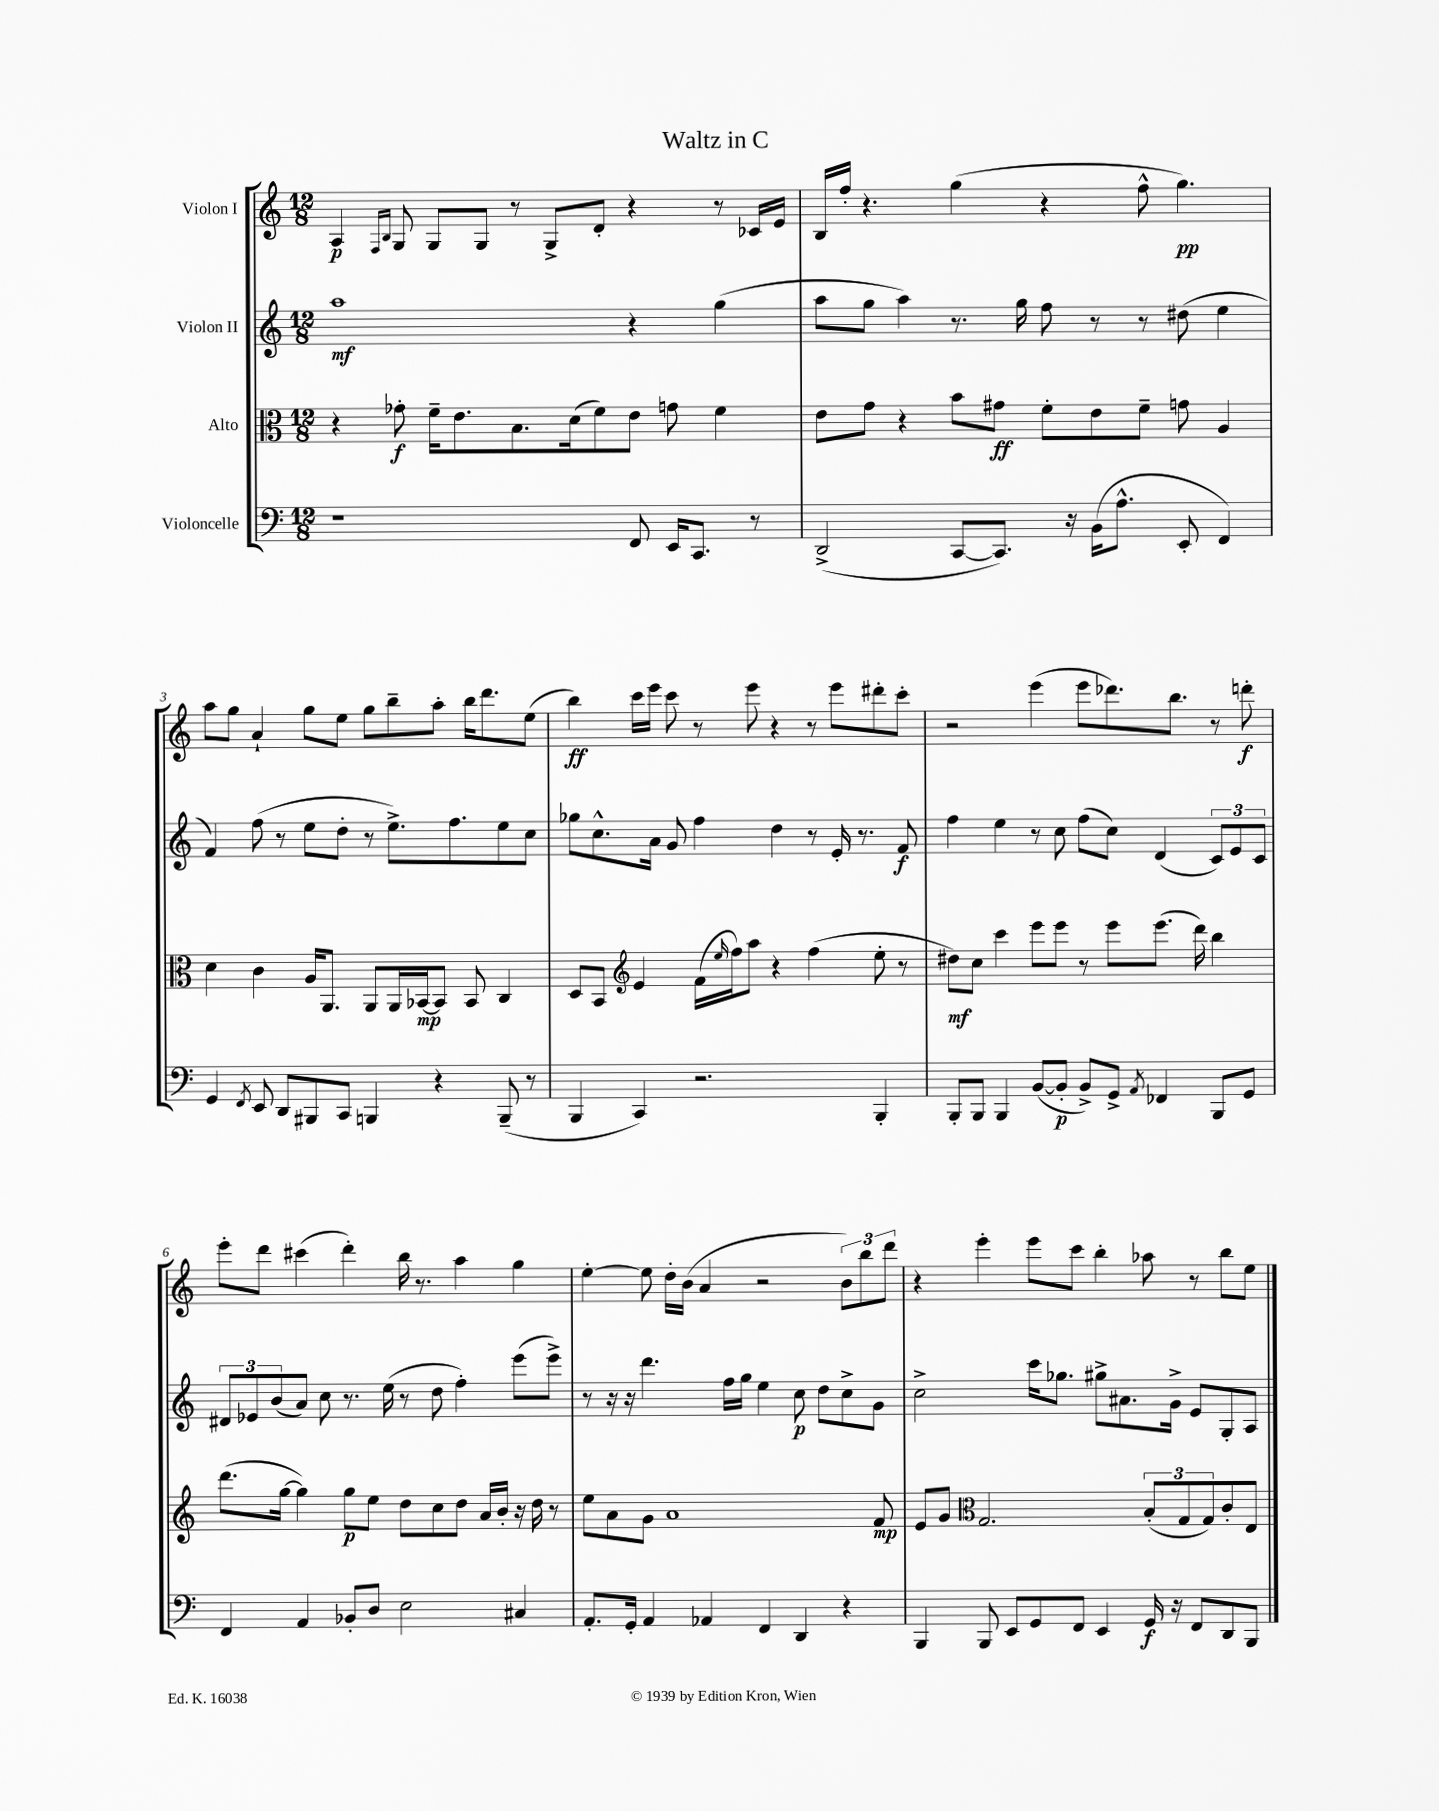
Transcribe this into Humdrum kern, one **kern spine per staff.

**kern	**kern	**kern	**kern
*staff4	*staff3	*staff2	*staff1
*clefF4	*clefC3	*clefG2	*clefG2
*k[]	*k[]	*k[]	*k[]
*M12/8	*M12/8	*M12/8	*M12/8
1r	4r	1aa	4A/
.	.	.	16qqF/LL
.	.	.	16qqB/JJ
.	8g-'\	.	8G/
.	16f~\LK	.	8G/L
.	8.e\	.	.
.	.	.	8G/J
.	8.B\	.	8r
.	.	.	8G^/L
.	(16d\k	.	.
.	8f\)	.	8d'/J
8FF/	8e\J	4r	4r
16EE/LK	8g\	.	.
8.CC/J	.	.	.
.	4f\	(4gg\	8r
8r	.	.	16c-/LL
.	.	.	16e/JJ
=	=	=	=
(2DD^/	8e\L	8aa\L	16B/LL
.	.	.	16ff'/JJ
.	8g\J	8gg\J	4.r
.	4r	4aa\)	.
[8CC/L	8b\L	8.r	(4gg\
8.CC/]J)	8g#\J	.	.
.	.	16gg\	.
.	8f'\L	8ff\	4r
16r	.	.	.
(16BB\LK	8e\	8r	.
8.A^^\J	.	.	.
.	8f~\J	8r	8ff^^\
8EE'/	8g\	(8dd#\	4.gg\)
4FF/)	4A/	4ee\	.
=	=	=	=
4GG/	4d\	4f/)	8aa\L
.	.	.	8gg\J
8qFF/	.	.	.
8EE/	4c\	(8ff\	4a`/
8DD/L	.	8r	.
8BBB#/	16A/LK	8ee\L	8gg\L
.	8.AA/J	.	.
8CC/J	.	8dd'\J	8ee\J
4BBB/	8AA/L	8r	8gg\L
.	16AA/L	8.ee^\L)	8bb~\
.	[16BB-/J	.	.
4r	8BB-/]J	.	8aa'\J
.	.	8.ff\	.
.	8BB-/	.	16bb\LK
.	.	.	8.ddd\
(8BBB~/	4C/	8ee\	.
8r	.	8cc\J	(8ee\J
=	=	=	=
4BBB/	8D/L	8gg-\L	4bb\)
.	8BB/J	8.cc^^\	.
*	*clefG2	*	*
4CC/)	4e/	.	16ccc\LL
.	.	16a\Jk	16eee\JJ
.	.	8g/	8ccc\
2.r	(16f\LL	4ff\	8r
.	16qqee/	.	.
.	16ff\J)	.	.
.	8aa\J	.	8eee\
.	4r	4dd\	4r
.	(4ff\	8r	8r
.	.	16e'/	8eee\L
.	.	8.r	.
4BBB'/	8ee'\	.	8ddd#'\
.	8r	8f/	8ccc'\J
=	=	=	=
8BBB'/L	8dd#\L)	4ff\	2r
8BBB/J	8cc\J	.	.
4BBB/	4ccc\	4ee\	.
([8BB/L	8eee\L	8r	(4eee\
8BB'/]J	8eee\J	8cc\	.
8BB^/L)	8r	(8ff\L	8eee\L
8GG^/J	8eee\L	8cc\J)	8.ddd-\)
8qAA/	.	.	.
4FF-/	(8.eee\J	(4d/	.
.	.	.	8.bb\J
.	16ddd\)	.	.
8BBB/L	4bb\	12c/L)	8r
.	.	12e/	.
8GG/J	.	.	8ddd'\
.	.	12c/J	.
=	=	=	=
4FF/	(8.ddd\L	12d#/L	8eee'\L
.	.	12e-/	.
.	.	.	8ddd\J
.	.	(12b/	.
.	[16gg\Jk	.	.
4AA/	4gg\])	8a/J)	(4ccc#\
.	.	8cc\	.
8BB-'/L	8gg\L	8.r	4ddd'\)
8D/J	8ee\J	.	.
.	.	(16ee\	.
2E\	8dd\L	8r	16bb\
.	.	.	8.r
.	8cc\	8dd\	.
.	8dd\J	4ff'\)	4aa\
.	16a/LL	.	.
.	16b'/JJ	.	.
4C#/	16r	(8eee\L	4gg\
.	16dd\	.	.
.	8r	8eee^\J)	.
=	=	=	=
8.AA'/L	8ee\L	8r	[4ee'\
.	8a\	16r	.
16GG'/Jk	.	16r	.
4AA/	8g\J	4.ddd\	8ee\]
.	1a	.	16dd'\LL
.	.	.	(16b\JJ
4AA-/	.	.	4a/
.	.	16ff\LL	.
.	.	16gg\JJ	.
4FF/	.	4ee\	2r
4DD/	.	8cc\	.
.	.	8dd\L	.
4r	.	8cc^\	12b\L)
.	.	.	12bb\
.	8f/	8g\J	.
.	.	.	12ddd\J
=	=	=	=
4BBB/	8e/L	2cc^\	4r
.	8g/J	.	.
*	*clefC3	*	*
8BBB/	2.G/	.	4eee'\
8EE/L	.	.	.
8GG/	.	16ccc\LK	8eee\L
.	.	8.gg-\J	.
8FF/J	.	.	8ccc\J
4EE/	.	8gg#^\L	4bb'\
.	.	8.a#\	.
16GG/	(12B'/L	.	8aa-\
16r	.	16g^\Jk	.
.	12G/	.	.
8FF/L	.	8e/L	8r
.	12G/)	.	.
8DD/	8c'/	8G'/	8bb\L
8BBB/J	8E/J	8A/J	8ee\J
==	==	==	==
*-	*-	*-	*-
